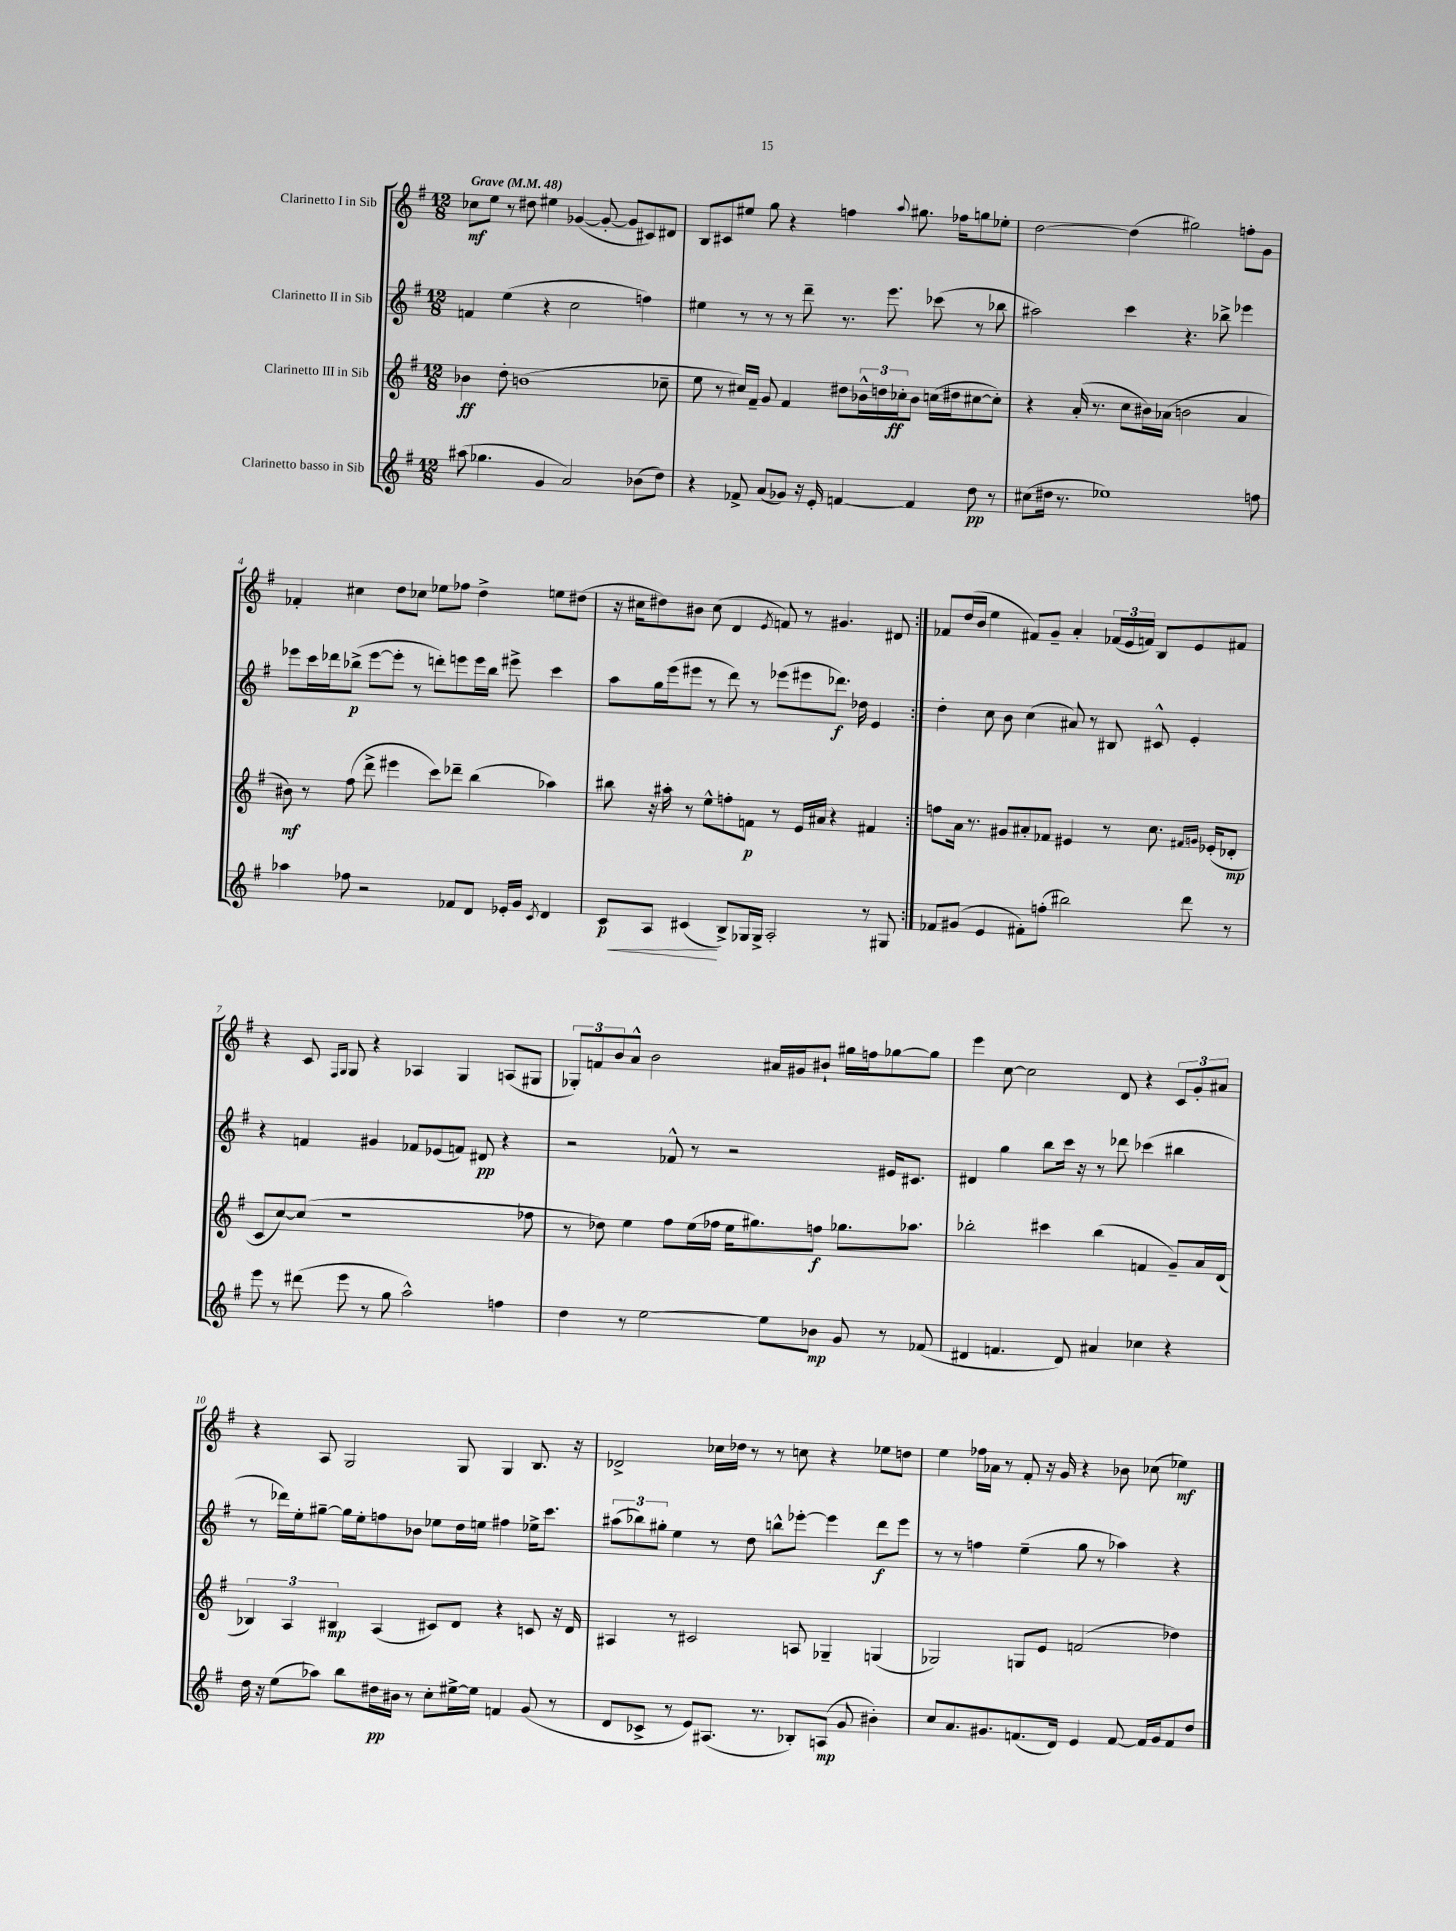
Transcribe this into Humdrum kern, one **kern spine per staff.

**kern	**dynam	**kern	**dynam	**kern	**dynam	**kern	**dynam
*part4	*part4	*part3	*part3	*part2	*part2	*part1	*part1
*staff4	*staff4	*staff3	*staff3	*staff2	*staff2	*staff1	*staff1
*I"Clarinetto basso in Sib	*	*I"Clarinetto III in Sib	*	*I"Clarinetto II in Sib	*	*I"Clarinetto I in Sib	*
*clefG2	*	*clefG2	*	*clefG2	*	*clefG2	*
*k[f#]	*	*k[f#]	*	*k[f#]	*	*k[f#]	*
*M12/8	*	*M12/8	*	*M12/8	*	*M12/8	*
*MM48	*	*MM48	*	*MM48	*	*MM48	*
=1	=1	=1	=1	=1	=1	=1	=1
!	!	!	!	!	!	!LO:TX:a:B:t=Grave	!
(8aa#X\	.	4b-X\	ff	4fn/	.	8cc-X\L	mf
4.gg-X\	.	.	.	.	.	8ee\J	.
.	.	8dd'\	.	(4ee\	.	8r	.
.	.	(1bn	.	.	.	8dd#X\	.
4g/	.	.	.	4r	.	4ee#X\	.
2a/)	.	.	.	2cc\	.	([4g-X/	.
.	.	.	.	.	.	8g-'/_	.
.	.	.	.	.	.	8g-/L]	.
(8b-X\L	.	.	.	4ffn\)	.	8c#X/)	.
8dd\J)	.	8cc-X~\	.	.	.	8d#X/J	.
=2	=2	=2	=2	=2	=2	=2	=2
4r	.	8ee\	.	4ee#X\	.	8B/L	.
.	.	8r	.	.	.	8c#X/	.
8f-X^/	.	16cc#X/LL)	.	8r	.	8ee#X/J	.
.	.	16f#~/JJ	.	.	.	.	.
(8a/L	.	8g/	.	8r	.	8gg\	.
8g-X/J)	.	4f#/	.	8r	.	4r	.
16r	.	.	.	8ddd~\	.	.	.
16e'/	.	.	.	.	.	.	.
[4fn/	.	8dd#X\L	.	8.r	.	4ffn\	.
.	.	24b-X^^\L	.	.	.	.	.
.	.	24ddn\	.	.	.	.	.
.	.	.	.	8.eee\	.	.	.
.	.	24cc-X'\J	ff	.	.	.	.
.	.	.	.	.	.	8qqaa/	.
4f/]	.	8b-\J	.	.	.	8.gg#X\	.
.	.	(16ccn\LL	.	(8ccc-X\	.	.	.
.	.	16dd#X\J	.	.	.	16ff-X\KL	.
8dd\	pp	[8cc#X\	.	8r	.	8ggn\	.
8r	.	8cc#'\J])	.	8bb-X\	.	8ee-X'\J	.
=3	=3	=3	=3	=3	=3	=3	=3
(8cc#X\L	.	4r	.	2aa#X\)	.	[2dd\	.
16dd#X\Jk	.	.	.	.	.	.	.
8.r	.	.	.	.	.	.	.
.	.	(16a'/	.	.	.	.	.
.	.	8.r	.	.	.	.	.
1ee-X)	.	.	.	.	.	.	.
.	.	8cc\L	.	4ccc\	.	(4dd\]	.
.	.	16b#X\L)	.	.	.	.	.
.	.	(16a-X\JJ	.	.	.	.	.
.	.	2bn\	.	4.r	.	2gg#X\)	.
.	.	.	.	8bb-X^\	.	.	.
.	.	4a-/	.	4eee-X\	.	8ffn'\L	.
8ffn\	.	.	.	.	.	8g\J	.
!!LO:LB:g=z
=4	=4	=4	=4	=4	=4	=4	=4
4aa-X\	.	8b#X\)	mf	8eee-X\L	.	4f-X'/	.
.	.	8r	.	16ccc\L	.	.	.
.	.	.	.	16ddd-X\J	.	.	.
8ff-X\	.	(8ff#\	.	(8bb-X^\J	p	4cc#X\	.
2r	.	8ddd^\	.	[8eee-\L	.	.	.
.	.	4eee#X\	.	8eee-'\J]	.	8dd\L	.
.	.	.	.	8r	.	8cc-X\J	.
.	.	8ccc\L)	.	8dddn'\L)	.	8ee-X\L	.
8f-X/L	.	8ddd-X~\J	.	8eeen\	.	8ff-X\J	.
8d/J	.	(4bb\	.	16eee\L	.	4dd^\	.
.	.	.	.	16bb-\JJ	.	.	.
16e-X'/LL	.	.	.	8eee#X^\	.	.	.
16g/JJ	.	.	.	.	.	.	.
8qc/	.	.	.	.	.	.	.
4d/	.	4aa-X\)	.	4ccc\	.	8een\L	.
.	.	.	.	.	.	(8dd#X\J	.
=5	=5	=5	=5	=5	=5	=5	=5
!	!LO:HP:b	!	!	!	!	!	!
8c/L	< p	8bb#X\	.	8aa\L	.	16r	.
.	.	.	.	.	.	16cc#X\KL	.
8A/J	.	16r	.	16gg\L	.	8dd#X\)	.
.	.	16aa#X'\	.	(16eee\J	.	.	.
(4c#X/	.	8r	.	8eee#X\J	.	8b#X\J	.
.	.	8ee^^\L	.	8r	.	(8cc#\	.
8B^/L)	[	8ffn'\	.	8ddd\)	.	4d/	.
16G-X/L	.	8fn\J	p	8r	.	.	.
16G-^/JJ	.	.	.	.	.	.	.
.	.	.	.	.	.	8qe/	.
2A'/	.	8r	.	(8eee-X\L	.	8fn/)	.
.	.	16e/LL	.	8eee#X\	.	8r	.
.	.	16a#X/JJ	.	.	.	.	.
.	.	4r	.	8.ddd-X\J)	f	4.g#X/	.
.	.	.	.	16dd-X\	.	.	.
8r	.	4f#X/	.	4e/	.	.	.
8G#X/	.	.	.	.	.	8d#X/	.
=6:|!	=6:|!	=6:|!	=6:|!	=6:|!	=6:|!	=6:|!	=6:|!
8f-X/L	.	8ffn\L	.	4dd'\	.	8f-X/L	.
(8g#X/J	.	16a\Jk	.	.	.	(16dd/L	.
.	.	8.r	.	.	.	16b/JJ	.
4e/	.	.	.	8cc\	.	4ee\	.
.	.	8g#X/L	.	8b\	.	.	.
8f#X'\L)	.	8a#X'/	.	(4cc\	.	8f#X/L)	.
(8ffn'\J	.	8f-X/J	.	.	.	8g~/J	.
2bb#X\)	.	4e#X/	.	8a#X/)	.	4a'/	.
.	.	.	.	8r	.	.	.
.	.	8r	.	8B#X/	.	(24f-X/LL	.
.	.	.	.	.	.	24e/	.
.	.	.	.	.	.	24fn/JJ)	.
.	.	8.cc\	.	8c#X^^/	.	8B/L	.
8ddd\	.	.	.	4e'/	.	8e/	.
.	.	16qqf#X/LL	.	.	.	.	.
.	.	16qqgn/JJ	.	.	.	.	.
.	.	(16e-X'/KL	.	.	.	.	.
8r	.	8d-X'/J	mp	.	.	8f#X/J	.
!!LO:LB:g=z
=7	=7	=7	=7	=7	=7	=7	=7
8eee\	.	8c/L	.	4r	.	4r	.
8r	.	[8cc/)	.	.	.	.	.
(8ddd#X\	.	(8cc/J]	.	4fn/	.	8c/	.
.	.	.	.	.	.	16qqF#/LL	.
.	.	.	.	.	.	16qqG/JJ	.
8eee\	.	1r	.	.	.	8G/	.
8r	.	.	.	4g#X/	.	4r	.
8gg\	.	.	.	.	.	.	.
2aa^^\)	.	.	.	8f-X/L	.	4A-X/	.
.	.	.	.	(8e-X/	.	.	.
.	.	.	.	8fn/J)	.	4G/	.
.	.	.	.	8d#X/	pp	.	.
4ffn\	.	.	.	4r	.	(8An/L	.
.	.	8ff-X\	.	.	.	8G#X/J	.
=8	=8	=8	=8	=8	=8	=8	=8
4dd\	.	8r	.	2r	.	12G-X'/L)	.
.	.	.	.	.	.	12fn/	.
.	.	8dd-X\)	.	.	.	.	.
.	.	.	.	.	.	12b/	.
8r	.	4ee\	.	.	.	8a^^/J	.
[2ee\	.	.	.	.	.	2b\	.
.	.	8ff#\L	.	8f-X^^/	.	.	.
.	.	(16ee\L	.	8r	.	.	.
.	.	16ff-X\JJ	.	.	.	.	.
.	.	16ee\KL	.	2r	.	.	.
.	.	8.gg#X\)	.	.	.	.	.
8ee\L]	.	.	.	.	.	16a#X/LL	.
.	.	.	.	.	.	16g#X/J	.
8b-X\J	mp	8ffn\J	f	.	.	8b#X`/J	.
8g/	.	8.gg-X\L	.	.	.	16gg#X\LL	.
.	.	.	.	.	.	16ffn\J	.
8r	.	.	.	16e#X/KL	.	[8gg-X\	.
.	.	8.aa-X\J	.	8.c#X/J	.	.	.
(8f-X/	.	.	.	.	.	8gg-\J]	.
=9	=9	=9	=9	=9	=9	=9	=9
4d#X/	.	2bb-X'\	.	4d#X/	.	4eee\	.
4.fn/	.	.	.	4gg\	.	[8cc\	.
.	.	.	.	.	.	2cc\]	.
.	.	4ccc#X\	.	8bb\L	.	.	.
8d#/)	.	.	.	16ccc\Jk	.	.	.
.	.	.	.	16r	.	.	.
4a#X/	.	(4bb-\	.	8r	.	.	.
.	.	.	.	8ddd-X\	.	8d/	.
4cc-X\	.	4fn/	.	(4ccc-X\	.	4r	.
4r	.	8g~/L)	.	4bb#X\	.	12c/L	.
.	.	.	.	.	.	12g'/	.
.	.	16a/L	.	.	.	.	.
.	.	.	.	.	.	12a#X/J	.
.	.	(16d/JJ	.	.	.	.	.
!!LO:LB:g=z
=10	=10	=10	=10	=10	=10	=10	=10
16dd\	.	6B-X/)	.	8r	.	4r	.
16r	.	.	.	.	.	.	.
(8ee\L	.	.	.	16ddd-X\LL)	.	.	.
.	.	6A/	.	.	.	.	.
.	.	.	.	16ee'\J	.	.	.
8aa-X\J)	.	.	.	[8gg#X~\J	.	8A/	.
.	.	6B#X/	mp	.	.	.	.
8bb\L	.	.	.	16gg#\LL]	.	2G/	.
.	.	.	.	16ee'\J	.	.	.
16dd#X\L	pp	(4A/	.	8ffn\	.	.	.
16b#X\JJ	.	.	.	.	.	.	.
8r	.	.	.	8b-X\J	.	.	.
8cc'\L	.	8c#X/L)	.	8ee-X\L	.	.	.
[16ee#X^\L	.	8d/J	.	16dd\L	.	8G/	.
16ee#\JJ]	.	.	.	16een\JJ	.	.	.
4fn/	.	4r	.	4ff#X\	.	4G/	.
(8g/	.	8cn/	.	16ee-X^\KL	.	8.B/	.
.	.	.	.	8.ccc\J	.	.	.
8r	.	16r	.	.	.	.	.
.	.	16d/	.	.	.	16r	.
=11	=11	=11	=11	=11	=11	=11	=11
8d/L	.	4A#X/	.	(12aa#X\L	.	2d-X^/	.
.	.	.	.	12bb-X\)	.	.	.
8c-X^/J	.	.	.	.	.	.	.
.	.	.	.	12gg#X'\J	.	.	.
8r	.	8r	.	4ee\	.	.	.
8e/L)	.	2c#X/	.	.	.	.	.
(8.A#X/J	.	.	.	8r	.	16cc-X\LL	.
.	.	.	.	.	.	16dd-X\JJ	.
.	.	.	.	8dd\	.	8r	.
8.r	.	.	.	.	.	.	.
.	.	.	.	8bbn^^\L	.	8r	.
8B-X'/L)	.	8An/	.	[8eee-X'\J	.	8ccn\	.
(8An/J	mp	4G-X~/	.	4eee-\]	.	4r	.
8g/	.	.	.	.	.	.	.
4b#X'\)	.	(4Gn/	.	8ddd\L	f	8ee-X\L	.
.	.	.	.	8eee-\J	.	8ddn\J	.
=12	=12	=12	=12	=12	=12	=12	=12
8cc/L	.	2G-X/)	.	8r	.	4ee\	.
8.a/	.	.	.	8r	.	.	.
.	.	.	.	4ffn\	.	16ff-X\LL	.
8.g#X/	.	.	.	.	.	16a-X\JJ	.
.	.	.	.	.	.	8r	.
(8.fn/	.	8Gn/L	.	(4ee~\	.	8f#'/	.
.	.	8e/J	.	.	.	16r	.
16d/Jk)	.	.	.	.	.	16g/	.
4e/	.	(2fn/	.	8gg\	.	4r	.
.	.	.	.	8r	.	.	.
[8f/	.	.	.	4aa-X\)	.	8b-X\	.
16f/LL]	.	.	.	.	.	(8cc-X\	.
16g#/J	.	.	.	.	.	.	.
8f/	.	4dd-X\)	.	4r	.	4ee-X\)	mf
8dd/J	.	.	.	.	.	.	.
==	==	==	==	==	==	==	==
*-	*-	*-	*-	*-	*-	*-	*-
